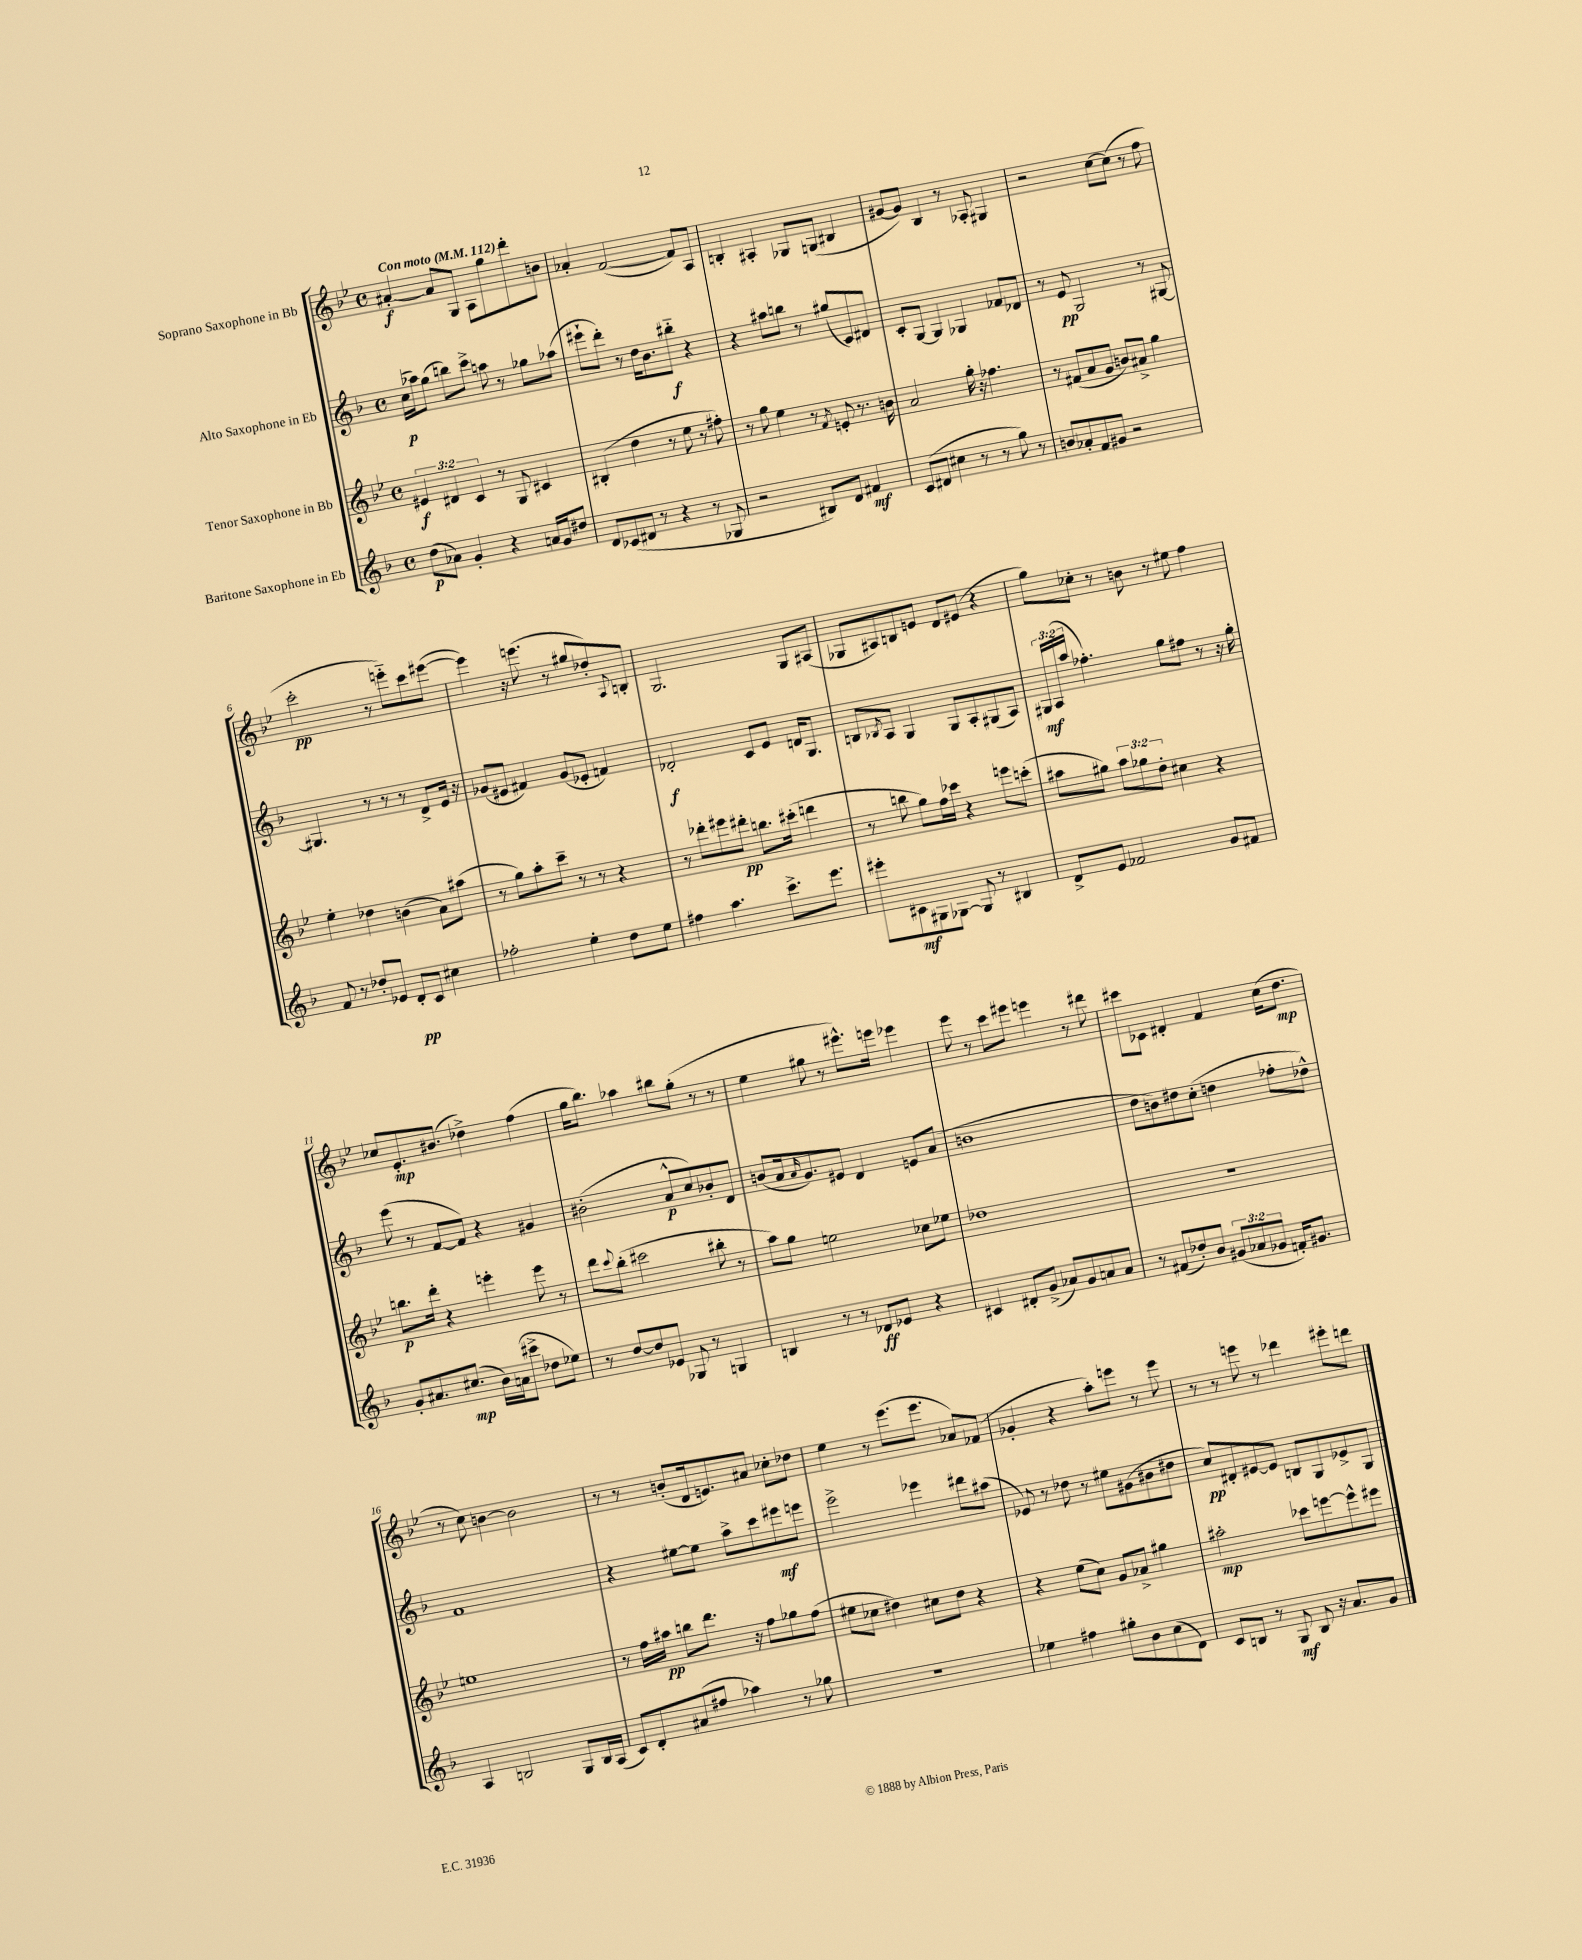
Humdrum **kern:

**kern	**kern	**kern	**kern
*staff4	*staff3	*staff2	*staff1
*clefG2	*clefG2	*clefG2	*clefG2
*k[b-]	*k[b-e-]	*k[b-]	*k[b-e-]
*M4/4	*M4/4	*M4/4	*M4/4
*met(c)	*met(c)	*met(c)	*met(c)
*MM112	*MM112	*MM112	*MM112
(8dd	6e#	(16cc	[4a#'
.	.	16aa-)	.
8a-)	.	(8gg	.
.	6d#	.	.
4g'	.	8bb)	8a#]
.	6c	.	.
.	.	8ccc^	8G
4r	8r	8aa	8A
.	8G	8r	8gg
16a	4c#	8gg-	8ddd'
16g	.	.	.
8dd#	.	(8aa-	8b
=	=	=	=
8d	(4B#'	8eee#`	4a-'
(8c-	.	8ddd')	.
8d#	4dd	8r	([2f
8r	.	16dd	.
.	.	8.b-	.
4r	8r	.	.
.	8ee-	8bb#'~	.
8r	8r	4r	8f])
8G-	8ff#')	.	8A
=	=	=	=
2r	8r	4r	4B'
.	8gg	.	.
.	4ee-	8aa#	4A#'
.	.	8bb	.
8B#)	8r	8r	8G-
.	8qf	.	.
8d	8e'	(8gg#	(8G
4f#	8.r	8c)	4B#
.	.	8d#	.
.	16b	.	.
=	=	=	=
(8c	2a	8c'	[8g#
8d#	.	[8G	8g#])
4cc#	.	4G]	4B-
8r	16gg'	4G-	8r
.	16r	.	.
8r	4.ff-	.	8A-'
8gg)	.	8f-	4G#
8r	.	8d-	.
=	=	=	=
8b	8r	8r	2r
8a-'	(8f#	8e	.
8f	8a	2G	.
8g#	8g	.	.
2r	8b)	.	[8cc
.	8a#^	.	(8cc]
.	4gg	8r	8r
.	.	[8G#	8ff
=	=	=	=
8f	4ee-'	4.G#]	2ccc'
8r	.	.	.
8dd-'	4dd-	.	.
8e-	.	8r	.
8d'	(4b	8r	8r
8c	.	8r	8eee'~)
4cc#	8a)	8d^	8ccc
.	(8aa#	16e	([8eee#
.	.	16r	.
=	=	=	=
2ff-'	8r	(8g-	4eee#])
.	8gg)	8e#	.
.	8aa'	4f#)	16r
.	.	.	(8.eee
.	8ccc~	.	.
4ee'	8r	(8g-	8r
.	8r	8e-'	8gg#
8dd	4r	4f)	8dd-')
.	.	.	8qqA
8ee	.	.	8B'
=	=	=	=
4ff#	8r	2d-'	2.G
.	8ddd-'	.	.
4.aa	8eee#	.	.
.	8ddd#'	.	.
.	8.bb	8c	.
8.ccc^	.	8e	.
.	(16ccc#'	.	.
.	4ddd	16d	8G
8.eee	.	8.G	.
.	.	.	(8A#
=	=	=	=
8eee#'	8r	8B	8G-
.	.	8qB-	.
8c#	8bb	8A	8A#)
8G#	8gg)	4G	8B
[8G-	16ff	.	8e
.	16ccc-	.	.
8G-]	4r	8G	8d
8r	.	8A'	(8e#
4B#	8eee	(8G#	4r
.	(8ccc'	8A)	.
=	=	=	=
8d^	8aa#	24G#	8gg)
.	.	(24A	.
.	.	24aa	.
8e	8gg#)	4.ff-')	8cc-'
2f-	12aa#	.	8r
.	12gg-	.	.
.	.	.	8b
.	12dd'	.	.
.	4cc#	8gg	8r
.	.	8ff#	8ee#
8g	4r	8r	4ff
8f#	.	16r	.
.	.	16gg'	.
=	=	=	=
8g'	8.bb	(8eee	8cc-
8.a#	.	8r	8.e-'
.	16ddd'	.	.
.	4r	[8f	.
(8.cc#	.	.	(8.b#
.	.	8f])	.
16b-)	4eee'	4r	4dd-^)
(16a	.	.	.
8ccc#^	.	.	.
8dd-	8eee	4g#	(4ff
8ee-)	8r	.	.
=	=	=	=
8r	8ddd	(2b#'	16gg
.	.	.	8.bb-)
.	8qqccc	.	.
[8dd	(8bb-'	.	.
8dd]	2ccc#	.	4aa-
8e-	.	.	.
8G-	.	8a^^	8bb#
8r	.	8cc)	(8gg'
4G	8bb#'	8b-'	8r
.	8r	8d	8r
=	=	=	=
4B	8aa)	(8b	4ee-
.	8gg	16a	.
.	.	16qqa	.
.	.	8.g)	.
8r	2ee	.	8gg#
8r	.	8e#	8r
8d-	.	4d	8.eee#^^)
8e-	.	.	.
.	.	.	16eee
4r	8cc-	8e	4eee-
.	8ee-	(8a	.
=	=	=	=
4c#	1dd-	1b	8eee-
.	.	.	8r
8d#'	.	.	8ccc
(8g^	.	.	8eee#
8a-)	.	.	4eee
8g	.	.	.
8a	.	.	8r
8a	.	.	8ddd#
=	=	=	=
8r	1r	8dd	8ccc#
(8f#	.	8b)	8c-
8dd-')	.	8dd#	4d#'
8b-	.	(8cc'	.
(12g#	.	4dd	4f
12a-	.	.	.
12g-	.	.	.
16f')	.	8ff-'	(16cc
8.g#	.	.	8.dd
.	.	8dd-^^)	.
=	=	=	=
4A	1ee	1f	8r
.	.	.	8cc)
2B	.	.	[4b
.	.	.	2b]
8G	.	.	.
16B	.	.	.
(16A	.	.	.
=	=	=	=
8c)	8r	4r	8r
8d'	16ff	.	8r
.	16aa#	.	.
(8a#	8bb	[8ee#	(8b'
8ff#	8.ddd	8ee#]	16d
.	.	.	8.e)
4aa-)	.	8aa^	.
.	16r	.	.
.	8ff	8ccc	8a#
8r	8gg-	8eee#	8cc-'
8gg-	(8ff	8eee	8dd-
=	=	=	=
1r	8ee#	2eee^	4ee-
.	8cc-	.	.
.	4dd#)	.	8r
.	.	.	(8.eee-
.	8cc#	4eee-	.
.	.	.	8.eee-
.	8dd#	.	.
.	4r	8ddd#	8a-)
.	.	(8aa#	(8f-
=	=	=	=
4ee-	4r	8e-)	4g-'
.	.	8r	.
4ff#	(8ee-	8dd-	4r
.	8cc)	8r	.
8gg#'	8g	8ee#	8aa')
8b-	8a-^	(8g#	8eee
(8cc	4gg#	8b#	8r
8d)	.	8dd#	8eee
=	=	=	=
8c	2aa#'	8cc)	8r
8B	.	8d#'	8r
8r	.	[8e#	8eee
8G	.	8e#]	8r
8B	8ccc-	8B	4ddd-
16r	[8eee	8G	.
8.a	.	.	.
.	8eee^^]	8e-^	8eee#'
8g	8eee#	8G	8ddd
==	==	==	==
*-	*-	*-	*-
